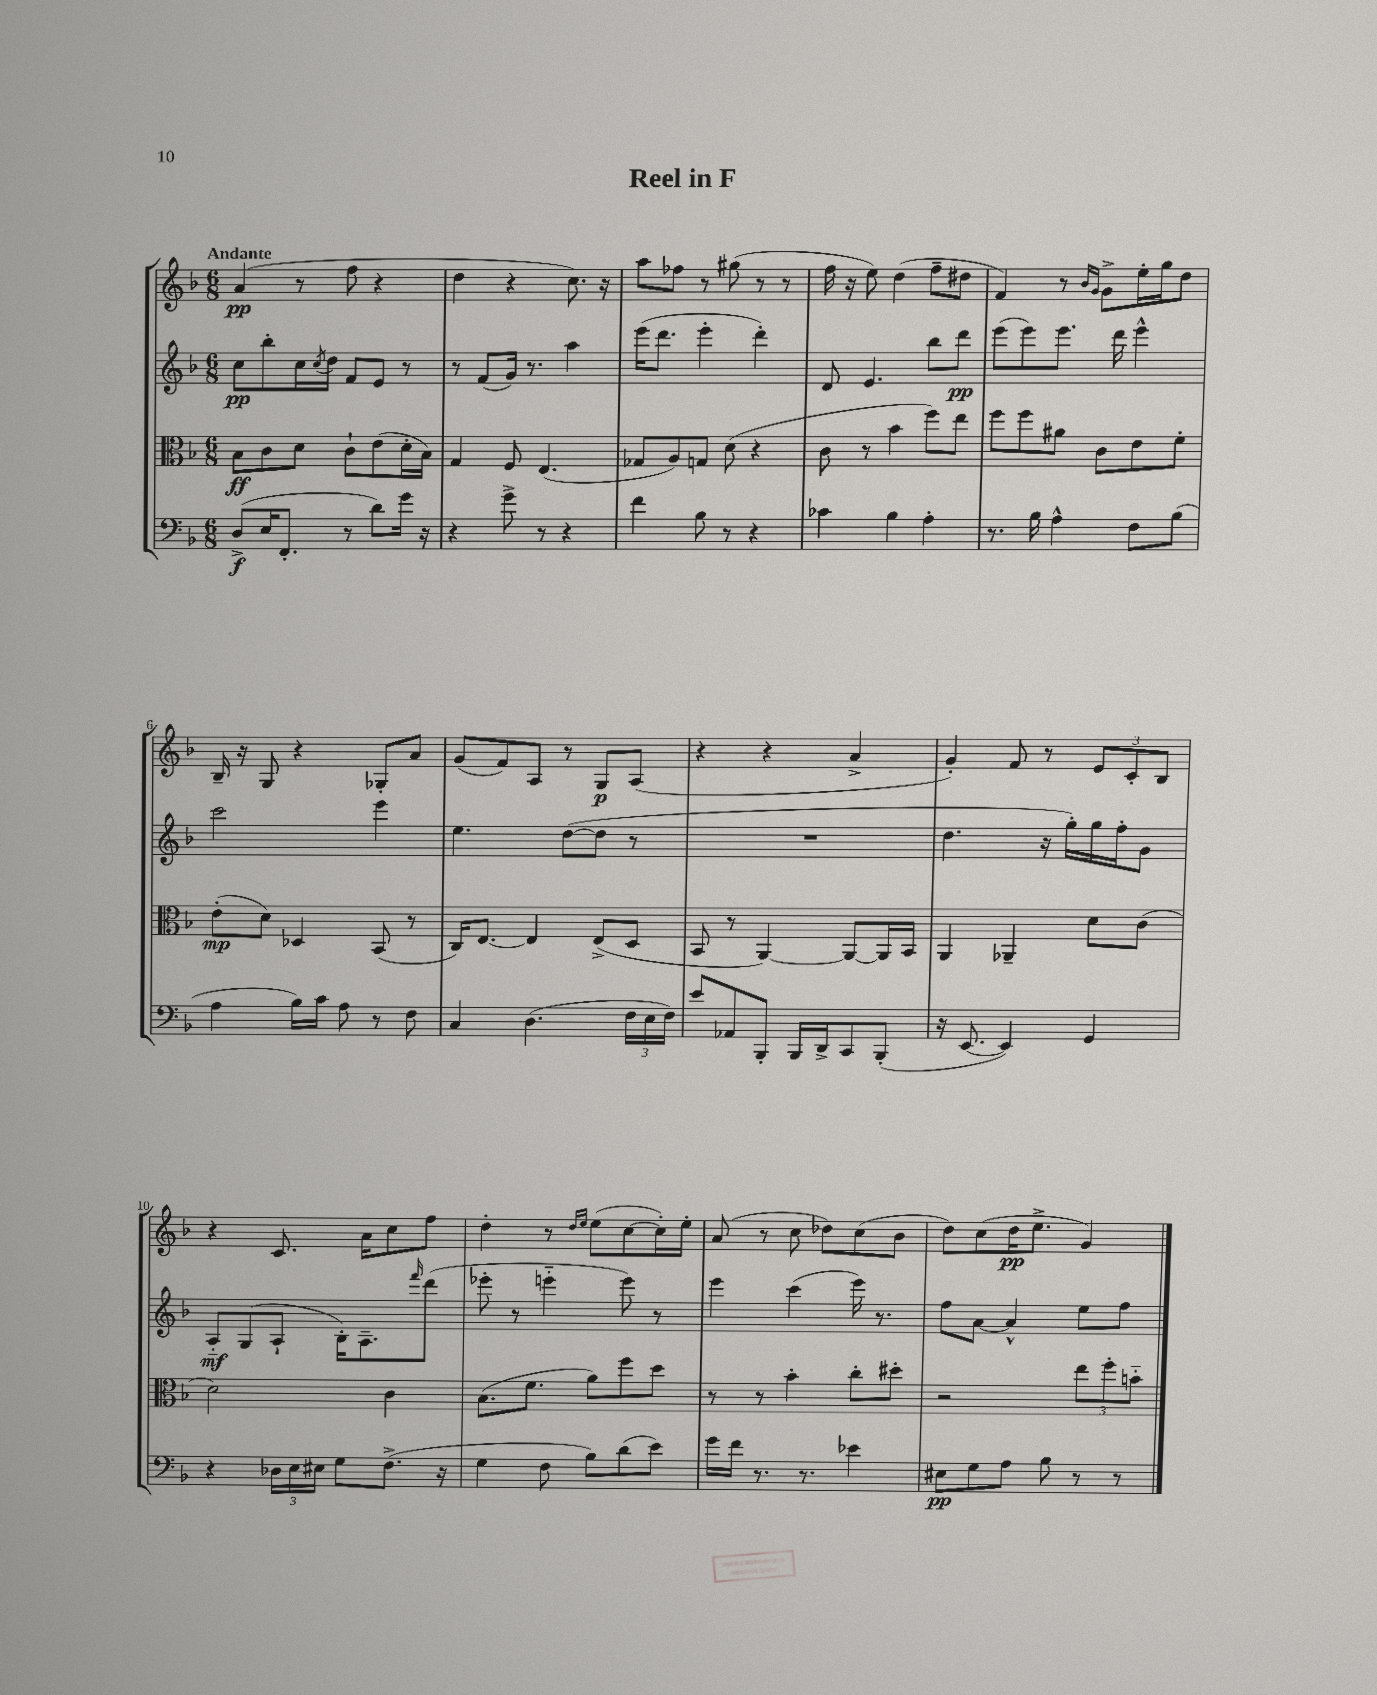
\header { title = "Reel in F" }
<<
\new StaffGroup <<
\new Staff = "s0" {
    \clef treble \key f \major \numericTimeSignature \time 6/8 \tempo "Andante"
    a'4\pp( r8 f''8 r4 |
    d''4 r4 c''8.) r16 |
    a''8 fes''8 r8 gis''8( r8 r8 |
    f''16 r16 e''8) d''4( f''8-- dis''8 |
    f'4) r8 \grace { bes'16 g'16 } g'8-> e''16-. g''16 d''8 |
    bes16-- r16 g8 r4 ges8-. a'8 |
    g'8( f'8) a8 r8 g8\p a8( |
    r4 r4 a'4-> |
    g'4-.) f'8 r8 \tuplet 3/2 { e'8 c'8-. bes8 } |
    r4 c'8. a'16 c''8 f''8 |
    d''4-. r8 \grace { d''16 e''16 } e''8( c''8~ c''16-.) e''16-. |
    a'8( r8 c''8 des''8) c''8( bes'8 |
    d''8) c''8( d''16\pp e''8.-> g'4) \bar "|." |
}
\new Staff = "s1" {
    \clef treble \key f \major \numericTimeSignature \time 6/8
    c''8\pp bes''8-. c''16 \acciaccatura { c''8 } d''16 f'8 e'8 r8 |
    r8 f'8( g'16) r8. a''4 |
    e'''16( d'''8. e'''4-. d'''4-.) |
    d'8 e'4. bes''8 d'''8\pp |
    e'''8( e'''8) e'''8. d'''16 e'''4-^ |
    c'''2 e'''4 |
    e''4. d''8~( d''8 r8 |
    R2. |
    d''4. r16 g''16-.) g''16 f''16-. g'8 |
    a8-_\mf g8( a8-! bes16-.) a8.-- \grace { f'''16 } d'''8( |
    ees'''8-. r8 e'''4-_ e'''8) r8 |
    e'''4 c'''4( e'''16) r8. |
    f''8 a'8~ a'4-^ e''8 f''8 \bar "|." |
}
\new Staff = "s2" {
    \clef alto \key f \major \numericTimeSignature \time 6/8
    bes8\ff c'8 d'8 c'8-! e'8( d'16-. bes16) |
    g4 f8 e4.( |
    ges8 a8) g8 d'8( r4 |
    c'8 r8 bes'4 f''8) e''8 |
    f''8 f''8 ais'8 c'8 e'8 f'8-. |
    e'8-.\mp( d'8) des4 bes,8( r8 |
    c16) e8.~ e4 e8->( d8 |
    bes,8 r8 a,4~) a,8~ a,16 bes,16 |
    a,4 aes,4-- d'8 c'8( |
    d'2) c'4 |
    bes8.( f'8. a'8) f''8 d''8 |
    r8 r8 bes'4-. c''8-. dis''8-. |
    r2 \tuplet 3/2 { e''8 f''8-. b'8-_ } \bar "|." |
}
\new Staff = "s3" {
    \clef bass \key f \major \numericTimeSignature \time 6/8
    d8->\f( e16 f,8.-. r8 d'8) g'16 r16 |
    r4 g'8-> r8 r4 |
    f'4 bes8 r8 r4 |
    ces'4 bes4 a4-. |
    r8. bes16 a4-^ f8 bes8( |
    a4 bes16) c'16 a8 r8 f8 |
    c4 d4.( \tuplet 3/2 { f16 e16 f16) } |
    e'8 aes,8 bes,,8-. bes,,16 d,16-> c,8 bes,,8-.( |
    r16 e,8.~ e,4) g,4 |
    r4 \tuplet 3/2 { des16 e16 eis16 } g8 f8.->( r16 |
    g4 f8 bes8) d'8( e'8) |
    g'16 f'16 r8. r8. ees'4 |
    eis8\pp g8 a8 bes8 r8 r8 \bar "|." |
}
>>
>>
